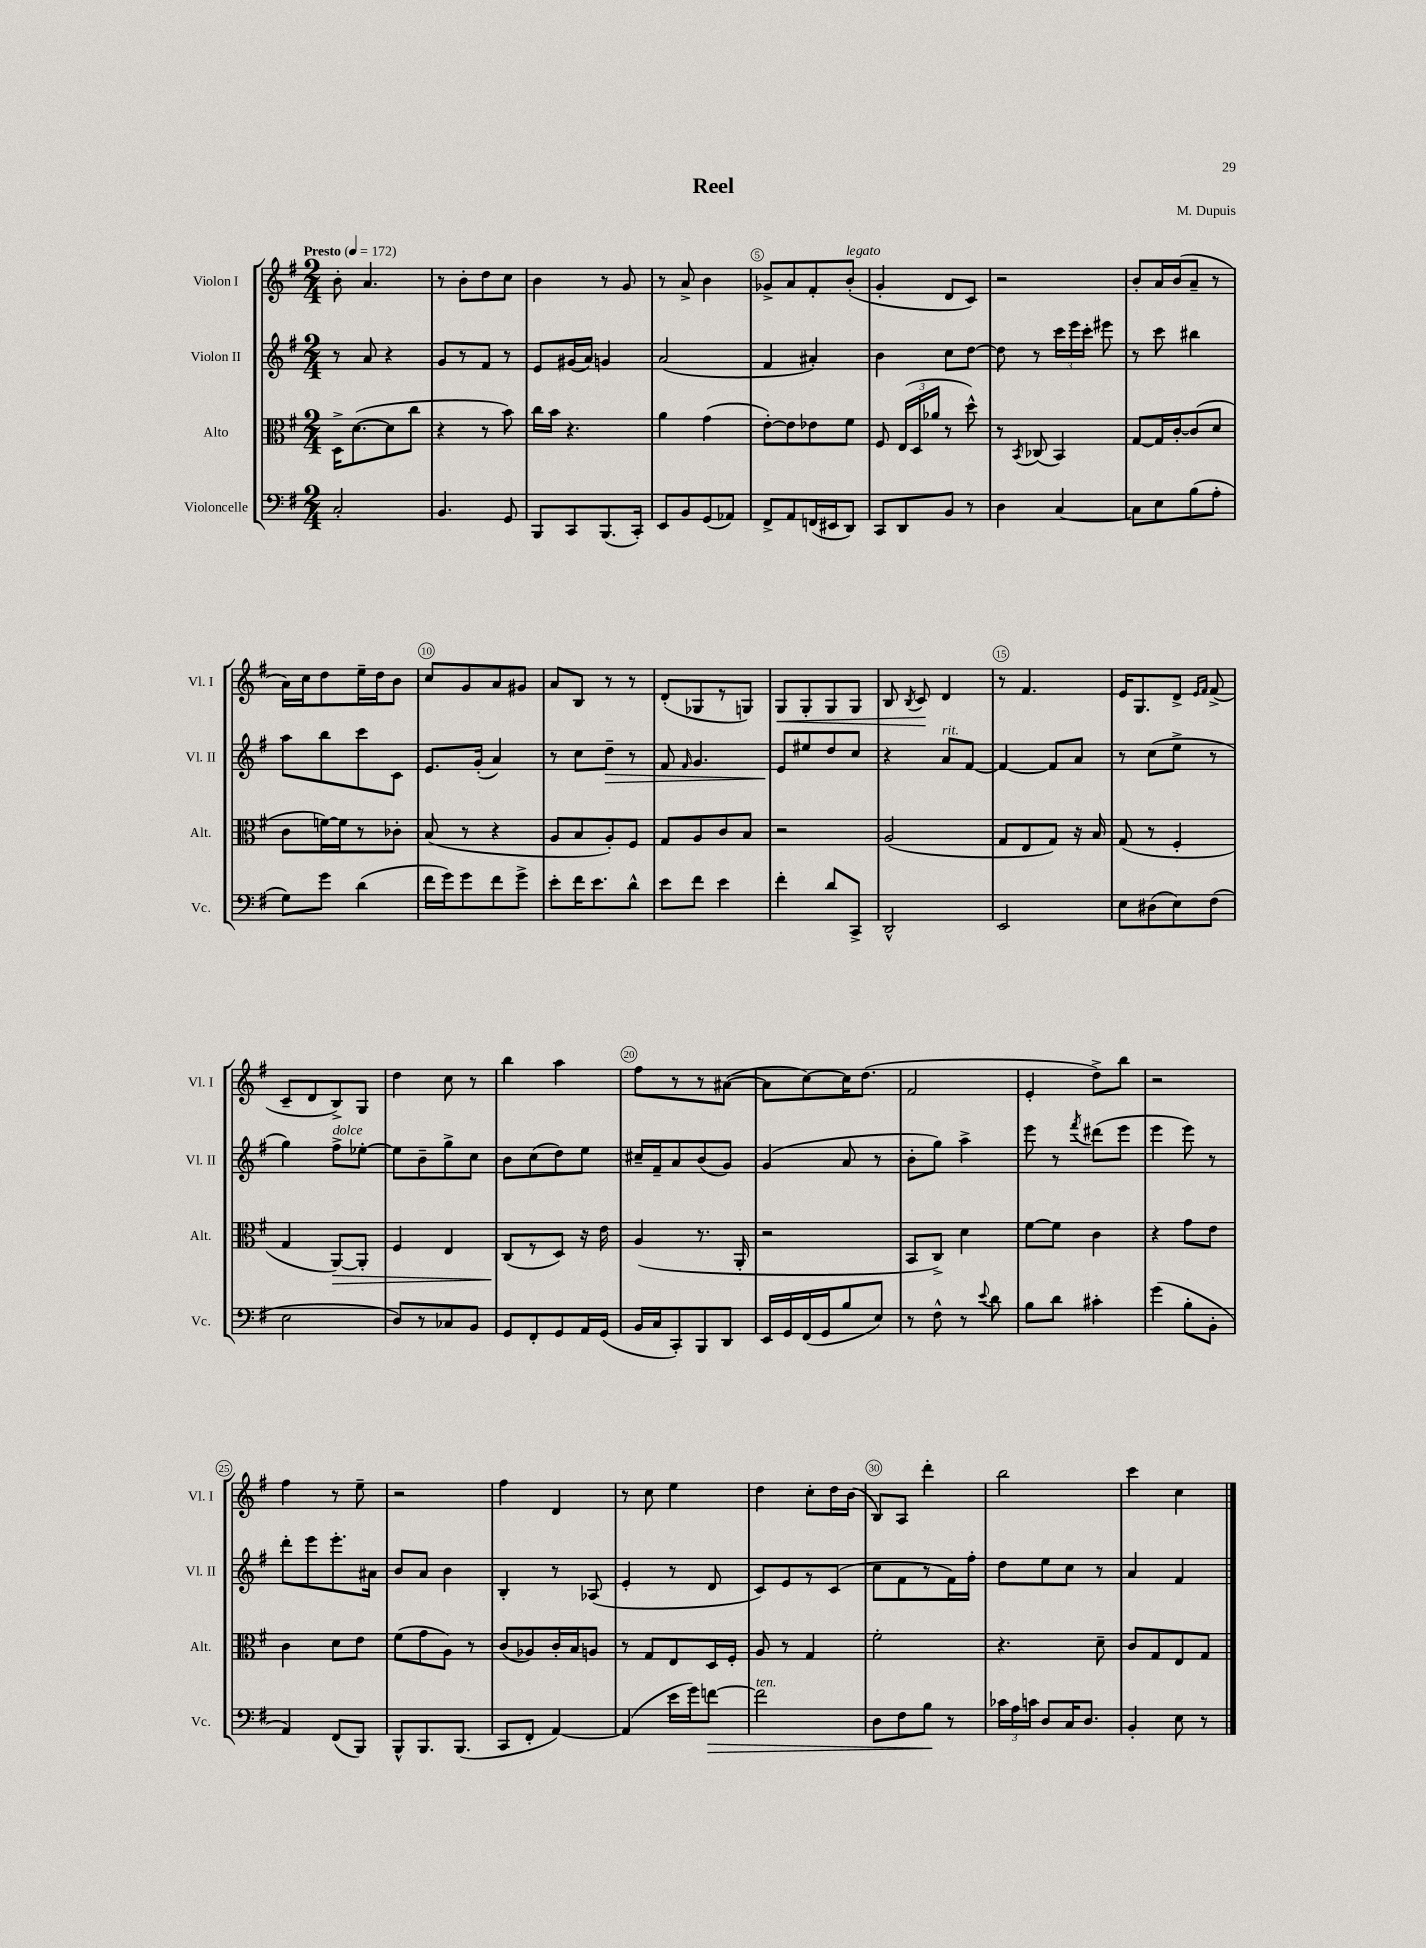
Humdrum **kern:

**kern	**dynam	**kern	**dynam	**kern	**dynam	**kern	**dynam
*part4	*part4	*part3	*part3	*part2	*part2	*part1	*part1
*staff4	*staff4	*staff3	*staff3	*staff2	*staff2	*staff1	*staff1
*I"Violoncelle	*	*I"Alto	*	*I"Violon II	*	*I"Violon I	*
*I'Vc.	*	*I'Alt.	*	*I'Vl. II	*	*I'Vl. I	*
*clefF4	*	*clefC3	*	*clefG2	*	*clefG2	*
*k[f#]	*	*k[f#]	*	*k[f#]	*	*k[f#]	*
*M2/4	*	*M2/4	*	*M2/4	*	*M2/4	*
*MM172	*	*MM172	*	*MM172	*	*MM172	*
=1	=1	=1	=1	=1	=1	=1	=1
!	!	!	!	!	!	!LO:TX:a:B:t=Presto	!
2C'/	.	16D^\KL	.	8r	.	8b'\	.
.	.	([8.d\	.	.	.	.	.
.	.	.	.	8a/	.	4.a/	.
.	.	8d\]	.	4r	.	.	.
.	.	8cc\J	.	.	.	.	.
=2	=2	=2	=2	=2	=2	=2	=2
4.BB/	.	4r	.	8g/L	.	8r	.
.	.	.	.	8r	.	8b'\L	.
.	.	8r	.	8f#/J	.	8dd\	.
8GG/	.	8b\)	.	8r	.	8cc\J	.
=3	=3	=3	=3	=3	=3	=3	=3
8BBB/L	.	16cc\LL	.	8e/L	.	4b\	.
.	.	16b\JJ	.	.	.	.	.
8CC/	.	4.r	.	(16g#X/L	.	.	.
.	.	.	.	16a/JJ)	.	.	.
(8.BBB/	.	.	.	4gn/	.	8r	.
.	.	.	.	.	.	8g/	.
16CC'/Jk)	.	.	.	.	.	.	.
=4	=4	=4	=4	=4	=4	=4	=4
8EE/L	.	4a\	.	(2a/	.	8r	.
8BB/	.	.	.	.	.	8a^/	.
(8GG/	.	(4g\	.	.	.	4b\	.
8AA-X/J)	.	.	.	.	.	.	.
=5	=5	=5	=5	=5	=5	=5	=5
8FF#^/L	.	[8e'\L)	.	4f#/	.	8g-X^/L	.
8AA/	.	8e\]	.	.	.	8a/	.
(16FFn/L	.	8e-X\	.	4a#X'/)	.	8f#'/	.
16EE#X/J	.	.	.	.	.	.	.
!	!	!	!	!	!	!LO:TX:a:i:t=legato	!
8DD/J)	.	8f#\J	.	.	.	(8b'/J	.
=6	=6	=6	=6	=6	=6	=6	=6
8CC/L	.	8F#/	.	4b\	.	4g'/	.
8DD/	.	(24E/LL	.	.	.	.	.
.	.	24D/	.	.	.	.	.
.	.	24a-X/JJ	.	.	.	.	.
8BB/J	.	8r	.	8cc\L	.	8d/L	.
8r	.	8dd^^\)	.	[8dd\J	.	8c/J)	.
=7	=7	=7	=7	=7	=7	=7	=7
4D\	.	8r	.	8dd\]	.	2r	.
.	.	8qBB/	.	.	.	.	.
.	.	(8C-X/	.	8r	.	.	.
[4C/	.	4BB/)	.	24ccc\LL	.	.	.
.	.	.	.	24eee\	.	.	.
.	.	.	.	24ccc'\JJ	.	.	.
.	.	.	.	8eee#X\	.	.	.
=8	=8	=8	=8	=8	=8	=8	=8
8C\L]	.	[8G/L	.	8r	.	8b'/L	.
8E\	.	16G/L]	.	8ccc\	.	16a/L	.
.	.	[16c'/J	.	.	.	(16b/J	.
(8B\	.	(8c/]	.	4bb#X\	.	8a~/J	.
8A'\J	.	8d/J	.	.	.	8r	.
!!LO:LB:g=z
=9	=9	=9	=9	=9	=9	=9	=9
8G\L)	.	8c\L	.	8aa\L	.	16a\LL)	.
.	.	.	.	.	.	16cc\J	.
8g\J	.	[16fn\L)	.	8bb\	.	8dd\	.
.	.	16f\J]	.	.	.	.	.
(4d\	.	8r	.	8ccc\	.	16ee~\L	.
.	.	.	.	.	.	16dd\J	.
.	.	8c-X'\J	.	8c\J	.	8b\J	.
=10	=10	=10	=10	=10	=10	=10	=10
16f#\LL	.	(8B/	.	8.e/L	.	8cc/L	.
16g\J)	.	.	.	.	.	.	.
8g\	.	8r	.	.	.	8g/	.
.	.	.	.	(16g'/Jk	.	.	.
8f#\	.	4r	.	4a/)	.	8a/	.
8g^\J	.	.	.	.	.	8g#X/J	.
=11	=11	=11	=11	=11	=11	=11	=11
8e'\L	.	8A/L	.	8r	.	8a/L	.
16f#\K	.	8B/	.	8cc\L	.	8B/J	.
8.e\	.	.	.	.	.	.	.
!	!	!	!	!	!LO:HP:b	!	!
.	.	8A'/)	.	8dd~\J	>	8r	.
8d^^\J	.	8F#/J	.	8r	.	8r	.
=12	=12	=12	=12	=12	=12	=12	=12
8e\L	.	8G/L	.	8f#/	.	(8d'/L	.
.	.	.	.	16qqf#/	.	.	.
8f#\J	.	8A/	.	4.g/	.	8G-X/	.
4e\	.	8c/	.	.	.	8r	.
.	.	8B/J	.	.	.	8Gn/J)	.
=13	=13	=13	=13	=13	=13	=13	=13
!	!	!	!	!	!	!	!LO:HP:b
4f#'\	.	2r	.	8e/L	.	8G/L	<
.	.	.	.	8ee#X/	]	8G'/	.
8d/L	.	.	.	8dd/	.	8G/	.
8CC^/J	.	.	.	8cc/J	.	8G/J	.
=14	=14	=14	=14	=14	=14	=14	=14
2DD^^/	.	(2A/	.	4r	.	8B/	.
.	.	.	.	.	.	8qB/	.
.	.	.	.	.	.	8c/	.
!	!	!	!	!LO:TX:a:i:t=rit.	!	!	!
.	.	.	.	8a/L	.	4d/	[
.	.	.	.	[8f#/J	.	.	.
=15	=15	=15	=15	=15	=15	=15	=15
2EE/	.	8G/L	.	4f#/_	.	8r	.
.	.	8E/	.	.	.	4.f#/	.
.	.	8G/J)	.	8f#/L]	.	.	.
.	.	16r	.	8a/J	.	.	.
.	.	16B/	.	.	.	.	.
=16	=16	=16	=16	=16	=16	=16	=16
8E\L	.	(8G/	.	8r	.	16e/KL	.
.	.	.	.	.	.	8.G/	.
(8D#X\	.	8r	.	(8cc\L	.	.	.
8E\)	.	4F#'/	.	8ee^\J	.	8d^/J	.
.	.	.	.	.	.	16qqe/LL	.
.	.	.	.	.	.	16qqf#/JJ	.
(8F#\J	.	.	.	8r	.	(8f#^/	.
!!LO:LB:g=z
=17	=17	=17	=17	=17	=17	=17	=17
2E\	.	4G/	.	4gg\)	.	8c~/L	.
.	.	.	.	.	.	8d/	.
!	!	!	!	!LO:TX:a:i:t=dolce	!	!	!
!	!	!	!LO:HP:b	!	!	!	!
.	.	[8AA/L)	>	8ff#^\L	.	8B^/)	.
.	.	8AA'/J]	.	[8ee-X'\J	.	8G/J	.
=18	=18	=18	=18	=18	=18	=18	=18
8D/L)	.	4F#/	.	8ee-\L]	.	4dd\	.
8r	.	.	.	8b~\	.	.	.
8C-X/	.	4E/	.	8gg^\	.	8cc\	.
8BB/J	.	.	.	8cc\J	.	8r	.
=19	=19	=19	=19	=19	=19	=19	=19
8GG/L	.	(8C/L	.	8b\L	.	4bb\	.
8FF#'/	.	8r	]	(8cc\	.	.	.
8GG/	.	8D/J)	.	8dd\)	.	4aa\	.
16AA/L	.	16r	.	8ee\J	.	.	.
(16GG/JJ	.	16e\	.	.	.	.	.
=20	=20	=20	=20	=20	=20	=20	=20
16BB/LL	.	(4A/	.	16cc#X~/LL	.	8ff#\L	.
16C/J	.	.	.	16f#~/J	.	.	.
8CC'/)	.	.	.	8a/	.	8r	.
8BBB/	.	8.r	.	(8b/	.	8r	.
8DD/J	.	.	.	8g/J)	.	([8a#X\J	.
.	.	16AA'/	.	.	.	.	.
=21	=21	=21	=21	=21	=21	=21	=21
16EE/LL	.	2r	.	(4g/	.	8a#\L]	.
16GG/	.	.	.	.	.	.	.
(16FF#/	.	.	.	.	.	[8cc\)	.
16GG/J	.	.	.	.	.	.	.
8B/	.	.	.	8a/	.	16cc\K]	.
.	.	.	.	.	.	(8.dd\J	.
8E/J)	.	.	.	8r	.	.	.
=22	=22	=22	=22	=22	=22	=22	=22
8r	.	8BB/L	.	8b'\L	.	2f#/	.
8F#^^\	.	8C^/J)	.	8gg\J)	.	.	.
8r	.	4d\	.	4aa^\	.	.	.
8qqe/	.	.	.	.	.	.	.
8d\	.	.	.	.	.	.	.
=23	=23	=23	=23	=23	=23	=23	=23
8B\L	.	[8f#\L	.	8eee\	.	4e'/	.
8d\J	.	8f#\J]	.	8r	.	.	.
.	.	.	.	8qfff#/	.	.	.
4c#X'\	.	4c\	.	(8ddd#X\L	.	8dd^\L)	.
.	.	.	.	8eee\J	.	8bb\J	.
=24	=24	=24	=24	=24	=24	=24	=24
(4g\	.	4r	.	4eee\	.	2r	.
8B'\L	.	8g\L	.	8eee\)	.	.	.
8BB'\J	.	8e\J	.	8r	.	.	.
!!LO:LB:g=z
=25	=25	=25	=25	=25	=25	=25	=25
4AA/)	.	4c\	.	8ddd'\L	.	4ff#\	.
.	.	.	.	8eee\	.	.	.
(8FF#/L	.	8d\L	.	8.eee'\	.	8r	.
8BBB/J)	.	8e\J	.	.	.	8ee~\	.
.	.	.	.	16a#X\Jk	.	.	.
=26	=26	=26	=26	=26	=26	=26	=26
8BBB^^/L	.	(8f#\L	.	8b/L	.	2r	.
8.BBB/	.	8g\	.	8a/J	.	.	.
.	.	8A\J)	.	4b\	.	.	.
(8.BBB/J	.	.	.	.	.	.	.
.	.	8r	.	.	.	.	.
=27	=27	=27	=27	=27	=27	=27	=27
8CC/L	.	(8c/L	.	4B'/	.	4ff#\	.
8FF#'/J	.	8A-X/)	.	.	.	.	.
[4AA/)	.	16c'/L	.	8r	.	4d/	.
.	.	16B/J	.	.	.	.	.
.	.	8An/J	.	(8A-X/	.	.	.
=28	=28	=28	=28	=28	=28	=28	=28
(4AA/]	.	8r	.	4e'/	.	8r	.
.	.	8G/L	.	.	.	8cc\	.
16e\LL	.	8E/	.	8r	.	4ee\	.
16g\J)	.	.	.	.	.	.	.
!	!LO:HP:b	!	!	!	!	!	!
[8fn\J	>	16D/L	.	8d/	.	.	.
.	.	16F#'/JJ	.	.	.	.	.
=29	=29	=29	=29	=29	=29	=29	=29
!LO:TX:a:i:t=ten.	!	!	!	!	!	!	!
2f\]	.	8A/	.	8c/L)	.	4dd\	.
.	.	8r	.	8e/	.	.	.
.	.	4G/	.	8r	.	8cc'\L	.
.	.	.	.	(8c/J	.	16dd\L	.
.	.	.	.	.	.	(16b\JJ	.
=30	=30	=30	=30	=30	=30	=30	=30
8D\L	.	2f#'\	.	8cc\L	.	8B/L)	.
8F#\	.	.	.	8f#\	.	8A/J	.
8B\J	.	.	.	8r	.	4ddd'\	.
8r	]	.	.	16f#\L)	.	.	.
.	.	.	.	16ff#'\JJ	.	.	.
=31	=31	=31	=31	=31	=31	=31	=31
24c-X\LL	.	4.r	.	8dd\L	.	2bb\	.
24A\	.	.	.	.	.	.	.
24cn\JJ	.	.	.	.	.	.	.
8D/L	.	.	.	8ee\	.	.	.
16C/K	.	.	.	8cc\J	.	.	.
8.D/J	.	.	.	.	.	.	.
.	.	8d~\	.	8r	.	.	.
=32	=32	=32	=32	=32	=32	=32	=32
4BB'/	.	8c/L	.	4a/	.	4ccc\	.
.	.	8G/	.	.	.	.	.
8E\	.	8E/	.	4f#/	.	4cc\	.
8r	.	8G/J	.	.	.	.	.
==	==	==	==	==	==	==	==
*-	*-	*-	*-	*-	*-	*-	*-
